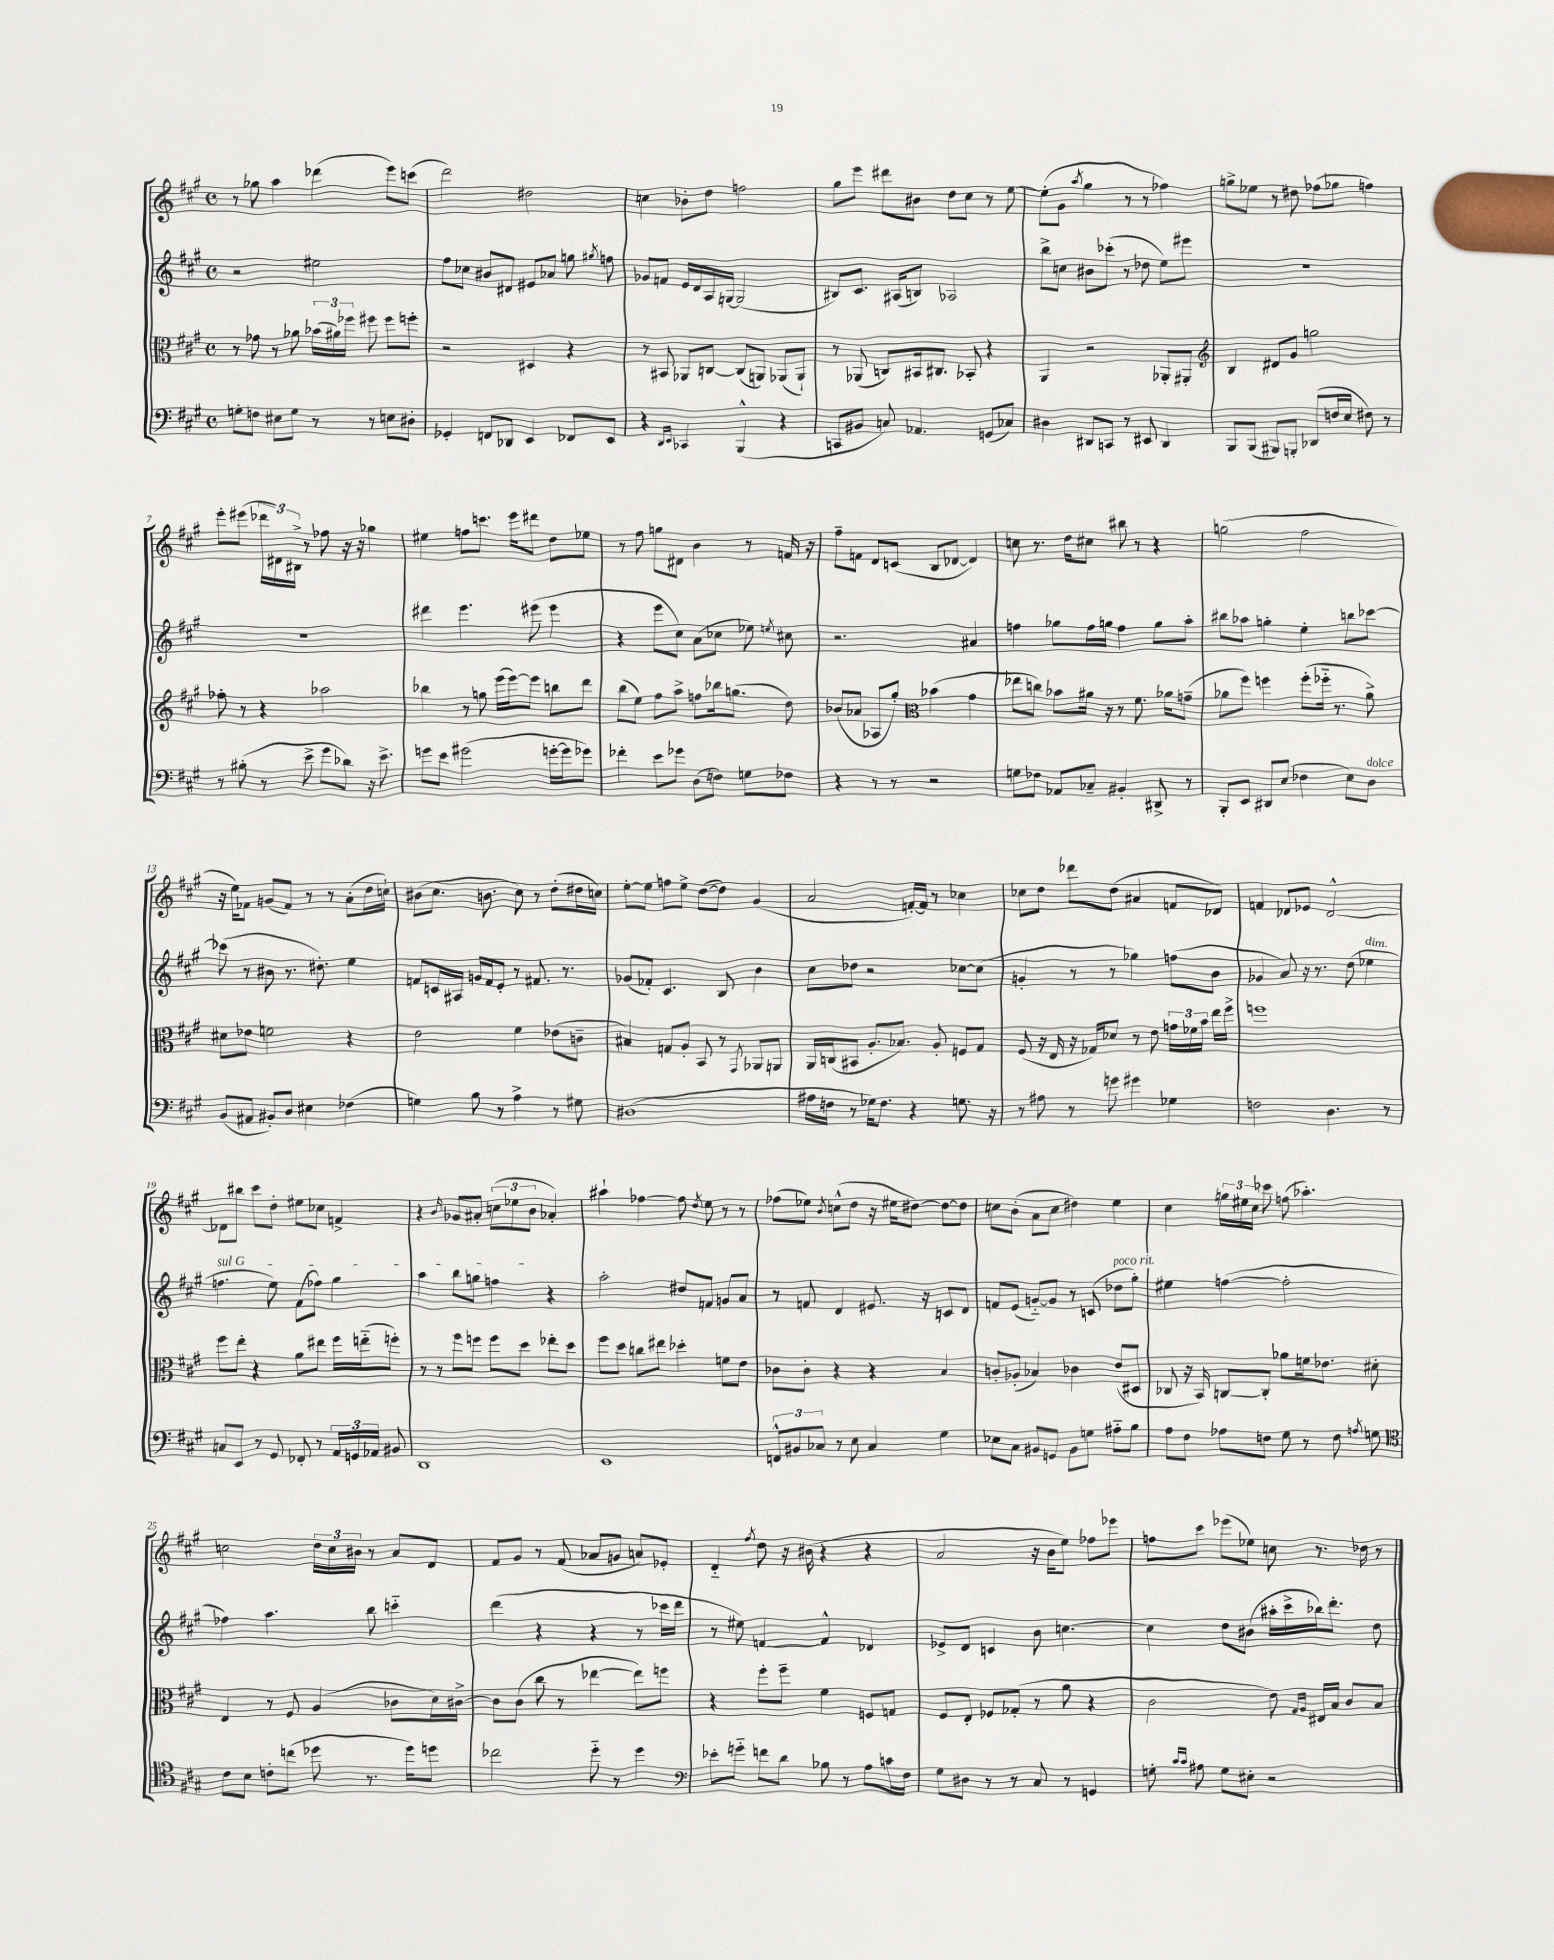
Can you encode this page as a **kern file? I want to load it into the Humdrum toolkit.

**kern	**kern	**kern	**kern
*part4	*part3	*part2	*part1
*staff4	*staff3	*staff2	*staff1
*clefF4	*clefC3	*clefG2	*clefG2
*k[f#c#g#]	*k[f#c#g#]	*k[f#c#g#]	*k[f#c#g#]
*M4/4	*M4/4	*M4/4	*M4/4
*met(c)	*met(c)	*met(c)	*met(c)
=1	=1	=1	=1
8Gn'\L	8r	2r	8r
8Fn\J	8g-X\	.	8gg-X\
8E#X\L	8r	.	4aa\
8G\J	8a-X\	.	.
8r	(24b-X\LL	2ee#X\	(4ddd-X\
.	24a#X\)	.	.
.	24ff-X\JJ	.	.
8r	8ff#X\	.	.
8En\L	8ff#\L	.	8eee\L)
8D#X'\J	8ffn'\J	.	(8cccn\J
=2	=2	=2	=2
4GG-X'/	2r	8ff#\L	2ddd\)
.	.	8cc-X\J	.
8FFn/L	.	8b#X/L	.
8DD-X/J	.	8d#X/J	.
4EE/	4D#X/	8e#X/L	2dd#X\
.	.	8a-X/J	.
8FF-X/L	4r	8ggn\	.
.	.	8qgg#X/	.
8EE/J	.	8ffn\	.
=3	=3	=3	=3
4r	8r	8g-X/L	4ccn\
.	8BB#X/	8fn/J	.
16qqDD/LL	.	.	.
16qqEE/JJ	.	.	.
4CC-X/	8AA-X/L	16e/LL	8b-X'\L
.	.	16d/	.
.	[8Cn/J	16A/	8dd\J
.	.	[16Gn/JJ	.
(4BBB^^/	(8C/L]	(2G/]	2ffn\
.	8AAn/J)	.	.
4r	(8AA-X/L	.	.
.	8AA-`/J)	.	.
=4	=4	=4	=4
8CCn/L	8r	8B#X/L)	8gg#\L
8BB#X/J	(8AA-X/	8.c#/J	8eee\J
8Cn/)	8Cn/L)	.	8ddd#X\L
.	.	(16A#X/KL	.
4.AA-X/	16BB#X/k	8Bn/J)	8b#X\J
.	8.C#X/J	.	.
.	.	2A-X/	8dd\L
.	8BB-X'/	.	8cc#\J
(8GGn/L	4r	.	8r
8C-X/J)	.	.	[8ee\
=5	=5	=5	=5
4D#X\	4AA/	8bb^\L	(8ee'\L]
.	.	8ccn\J	8g#\J
.	.	.	8qaa/
8DD#X/L	2r	8b#X\L	4gg#\
8CCn/J	.	(8ccc-X'\J	.
8r	.	8r	8r
8EE#X/	.	8dd-X\	8r
4DD#/	8AA-X'/L	8ee\L)	4ff-X\)
.	8AA#X'/J	8eee#X\J	.
=6	=6	=6	=6
*	*clefG2	*	*
8BBB/L	4B/	1r	8ggn^\L
(8BBB/J	.	.	8ee-X\J
8BBB#X/L)	8d#X/L	.	8r
8BBBn'/J	8g#/J	.	8dd#X\
(8DD-X/L	2ggn\	.	(8ff-X\L
16Fn/L	.	.	8gg-X\J
16E/JJ	.	.	.
8F#X\)	.	.	4ffn\)
8r	.	.	.
!!LO:LB:g=z
=7	=7	=7	=7
8r	8ff-X'\	1r	8eee'\L
(8B#X'\	8r	.	(8eee#X\J
8r	4r	.	24ddd-X\LL
.	.	.	24d#X\)
.	.	.	24B#X^\JJ
8e^\	.	.	8r
8g#\L	2aa-X\	.	8ff-X\
8d-X\J)	.	.	16r
.	.	.	16r
16r	.	.	4gg-X\
8.e^\	.	.	.
=8	=8	=8	=8
8gn\L	4bb-X\	4ddd#X\	4ee#X\
8e\J	.	.	.
(2g#X\	8r	4.eee\	8ffn\L
.	8ggn\	.	8.cccn\J
.	(16eee\LL	.	.
.	[16eee\J)	.	16eee\KL
.	8eee\J]	(8eee#X\	8ddd#X\J
[16gn'\LL	8bbn\L	4eee#\	8dd\L
16g\J]	.	.	.
8g-X\J)	8ddd\J	.	8ee-X\J
=9	=9	=9	=9
4f-X'\	(8bb\L	4r	8r
.	8ee\J)	.	8ff#\
8e\L	8ff#\L	8eee\L	8ggn\L
8g-X\J	8aa^\J	8cc#\J)	8d#X\J
(8D\L	8ffn\L	(8a\L	4b\
8Fn\J)	16bb-X\k	8cc-X\J	.
.	(8.ggn\J	.	.
8Gn\L	.	8ee-X\)	8r
.	.	8qeen/	.
8F-X\J	8dd\)	8cc#X\	16fn/
.	.	.	16r
=10	=10	=10	=10
4r	(8b-X/L	2.r	8ff#~\L
.	8a-X/J	.	8fn\J
8r	8A-X/L	.	8d/L
8r	8gg#'/J)	.	(8cn/J
*	*clefC3	*	*
2r	(4b-X\	.	8B/L
.	.	.	[8d-X/J
.	4g#\	4a#X/	4d-/])
=11	=11	=11	=11
8Gn\L	8ee-X\L	4ffn\	8ccn\
8F-X\J	8ccn\J)	.	8.r
8AA-X/L	8b-X\L	8gg-X\L	.
.	.	.	16dd\KL
8C-X~/J	16a#X\Jk	16ff\L	8cc#X\J
.	16r	16ggn\JJ	.
4BB#X'/	8r	4ff\	8bb#X\
.	8.f#\	.	8r
8DD#X^/	.	8gg\L	4r
.	16a-X\KL	.	.
8r	(8gn~\J	8aa'\J	.
=12	=12	=12	=12
8BBB'/L	8a-X\L	8bb#X\L	(2ggn\
8EE/J	8ff#\J)	8aa-X\J	.
8DD#X/L	4ffn\	4ggn'\	.
(8E/J	.	.	.
4F-X\	(8ff'\L	4ee'\	2ff#\
.	16ff-X\Jk	.	.
.	8.r	.	.
8E\L)	.	8bbn\L	.
!LO:TX:a:i:t=dolce	!	!	!
8D\J	8a-^\)	[8ccc-X\J	.
!!LO:LB:g=z
=13	=13	=13	=13
(8BB/L	8d#X\L	(8ccc-X\]	16r
.	.	.	16ee\KL)
8AA#X/J	8e-X\J	8r	8f-X\J
8BB#X'/L)	2fn\	8b#X\	(8gn/L
8D/J	.	8.r	8f-/J)
4E#X\	.	.	8r
.	.	8.dd#X'\)	.
.	.	.	8r
(4F-X\	4r	4ee\	(8a'\L
.	.	.	16dd\L
.	.	.	16ccn`\JJ)
=14	=14	=14	=14
4Gn\)	2e\	8fn/L	(8b#X\L
.	.	16cn/L	8.cc#\J
.	.	16A#X/JJ	.
8B\	.	16gn/LL	.
.	.	16f/J	8.bn\
8r	.	8e'/J	.
4A^\	4f#\	8r	8cc#\)
.	.	8.f#X/	8r
8r	(8e-X\L	.	(8dd'\L
.	.	8.r	.
8G#X\	8cn~\J	.	16dd#X\L
.	.	.	16ccn\JJ)
=15	=15	=15	=15
(1D#X	4B#X/)	(8g-X/L	[8ee'\L
.	.	8f-X'/J)	8ee\J]
.	8Gn/L	4.c#/	8ffn\L
.	8A'/J	.	8ee^\J
.	8BB/	.	([8dd\L
.	8r	8B/	8dd\J])
.	8qGG#/	.	.
.	8AA-X/L	4b\	(4g#/
.	8AAn/J	.	.
=16	=16	=16	=16
16A#X\LL	16AA/LL	8cc#\L	2a/
16Fn\JJ	(16Cn/J	.	.
8r	8BB#X/J	8dd-X\J	.
16G-X\KL)	8.A'/L	2r	.
8.F\J	.	.	.
.	8.B-X/J)	.	.
4r	.	.	[16fn'/LL)
.	.	.	16f/JJ]
.	8A'/	.	8r
8.Gn\	8Fn/L	[8cc-X\L	4cc-X\
.	8G#/J	(8cc-\J]	.
16r	.	.	.
=17	=17	=17	=17
8r	(8F#/	4gn'/	8cc-X\L
8A#X\	16r	.	8dd\J
.	16E/	.	.
8r	16r	8r	8ddd-X\L
.	16G-X/KL)	.	.
8gn\	8d-X/J	8r	(8dd\J
4g#X\	8r	4gg-X\)	4a#X/
.	8e\	.	.
4G-X\	24gn\LL	(8ffn\L	8fn/L
.	24f-X\	.	.
.	24b\JJ	.	.
.	16ee\LL	8b\J	8d-X/J)
.	16ff#^\JJ	.	.
=18	=18	=18	=18
2Fn\	1ffn	4g-X/	4fn/
.	.	8a/)	8d-X/L
.	.	16r	8e-X/J
.	.	8.r	.
4.D\	.	.	[2d-^^/
.	.	(8dd\	.
!	!	!LO:TX:a:i:t=dim.	!
.	.	4ee-X\	.
8r	.	.	.
!!LO:LB:g=z
=19	=19	=19	=19
!	!	!LO:TX:a:i:t=sul G	!
8Cn/L	8ff#\L	4.ffn\	8d-X\L]
8EE/J	8ee'\J	.	8bb#X\J
8r	4r	.	8ccc#\L
8GG#/	.	8ee\)	8dd'\J
8FF-X'/	8a\L	(8f#\L	8ee#X\L
8r	8ee#X\J	8ff-X\J)	8cc-X\J
24AA/LL	16ff#\LL	4gg#\	4fn^/
24GGn/	.	.	.
.	(16een\J	.	.
24AA-X/JJ	.	.	.
8BB#X/	8ffn'\J)	.	.
=20	=20	=20	=20
1DD	8r	4aa\	4r
.	8r	.	.
.	.	.	16qqb/
.	8ff#\L	8bb\L	8g-X/L
.	8ffn\J	8ggn\J	8a#X'/J
.	8ff\L	4ffn\	(12ccn\L
.	.	.	12ee-X\
.	8dd\J	.	.
.	.	.	12b\J
.	8ee-X'\L	4r	4a-X'/)
.	8dd\J	.	.
=21	=21	=21	=21
1EE	8ff#\L	2aa'\	4aa#X`\
.	8dd\J	.	.
.	8ccn\L	.	[4ff-X\
.	8ee#X\J	.	.
.	4dd-X'\	8dd#X/L	8ff-\]
.	.	.	8qdd/
.	.	8fn/J	8ee\
.	8fn\L	8gn/L	8r
.	8e\J	8a/J	8r
=22	=22	=22	=22
12FFn^^/L	8c-X\L	8r	(8ff-X\L
12BB#X/	.	.	.
.	8c-'\J	8fn/	8ee-X\J)
12C-X/J	.	.	.
.	.	.	8qb/
8r	4r	4d/	(8ccn^^\L
8E\	.	.	8dd\J
4C-/	4r	8.e#X/	16r
.	.	.	16ee#X\KL
.	.	.	[8dd#X\J)
.	.	16r	.
4G#\	4B/	8cn/L	8dd#\L_
.	.	8d/J	8dd#\J]
=23	=23	=23	=23
8E-X\L	8cn'/L	8fn/L	8ccn\L
8C#\J	(8A-X'/J	(8e/J	(8b'\J
8BB#X/L	4B-X/)	[8gn/L)	8a\L
8GGn/J	.	8g/J]	8cc\J
8BB#\L	4c-X\	8r	4dd#X\)
8Gn\J	.	(8cn/	.
!	!	!LO:TX:a:i:t=poco rit.	!
8A#X\L	(8e/L	8dd-X\L	4ee\
8B\J	8D#X/J	8gg#'\J)	.
=24	=24	=24	=24
8A\L	8C-X/	4ee#X\	4cc#\
8F#\J	16r	.	.
.	16BB/)	.	.
8A-X\L	[8Cn/L	([4ffn\	24ggn\LL
.	.	.	24ee#X\
.	.	.	24cc#\JJ
8Fn\J	8C'/J]	.	8ccc-X\
8G#\	8a-X\L	2ff'\]	(8ffn\
8r	16fn\k	.	4.aa-X'\)
.	8.e-X\J	.	.
8F\	.	.	.
8qAn/	.	.	.
8Gn\	8d#X'\	.	.
!!LO:LB:g=z
=25	=25	=25	=25
*clefC4	*	*	*
8c#\L	4E/	4ff-X\)	2ccn\
8B\J	.	.	.
8cn'\L	8r	4.aa\	.
(8ccn\J	8F#/	.	.
8dd-X\	(4A/	.	24dd\LL
.	.	.	24cc\
.	.	.	24b#X\JJ
8.r	.	8bb\	8r
.	8c-X\L	4cccn\	8a/L
16dd-\KL)	.	.	.
8ddn\J	16d\L)	.	8d/J
.	[16c#X^\JJ	.	.
=26	=26	=26	=26
2cc-X\	8c#\L]	(4ddd\	8f#/L
.	(8c#\J	.	8g#/J
.	8cc#\	4r	8r
.	8r	.	(8f#/
8dd\	[4ee-X\	4r	8a-X/L
8r	.	.	8gn/J
4dd\	8ee-\L])	8r	8an/L)
.	8ffn\J	16ccc-X\LL	8e-X'/J
.	.	16ddd\JJ	.
=27	=27	=27	=27
*clefF4	*	*	*
8e-X'\L	4r	8r	4d/
8gn\J	.	8ee#X\)	.
.	.	.	8qff#/
8fn\L	8ff#'\L	[4fn/	8dd\
8d\J	8ff#~\J	.	16r
.	.	.	(16b#X\
8B-X\	4f#\	4f^^/]	4r
8r	.	.	.
8A\L	8Fn/L	4d-X/	4r
16cn\L	8Gn/J	.	.
16F#\JJ	.	.	.
=28	=28	=28	=28
8G#\L	8F#/L	8e-X^/L	2a/
8D#X\J	8E'/J	8d/J	.
8r	8F-X/L	4cn/	.
8r	(8G-X'/J	.	.
8C#/	8r	8b\	16r
.	.	.	16b\KL
8r	8a\	[4.ccn\	8ee\J)
4GGn/	4r	.	8ff-X\L
.	.	.	8eee-X\J
=29	=29	=29	=29
8Gn'\	2c#\	4cc\]	8ffn\L
16qqc#/LL	.	.	.
16qqc#/JJ	.	.	.
8A#X\	.	.	8ccc#\J
8G\L	.	8dd\L	(8eee-X\L
8E#X'\J	.	(8b#X\J	8ee-X\J)
2r	8e\)	16aa#X'\LL	8ccn\
.	.	16ccc#^\	.
.	16qqG#/LL	.	.
.	16qqA/JJ	.	.
.	16E#X/LL	16bb-X\J)	8.r
.	16B/JJ	8.ddd'\J	.
.	8c#/L	.	.
.	.	.	16dd-X\
.	8B/J	8dd\	8r
==	==	==	==
*-	*-	*-	*-
